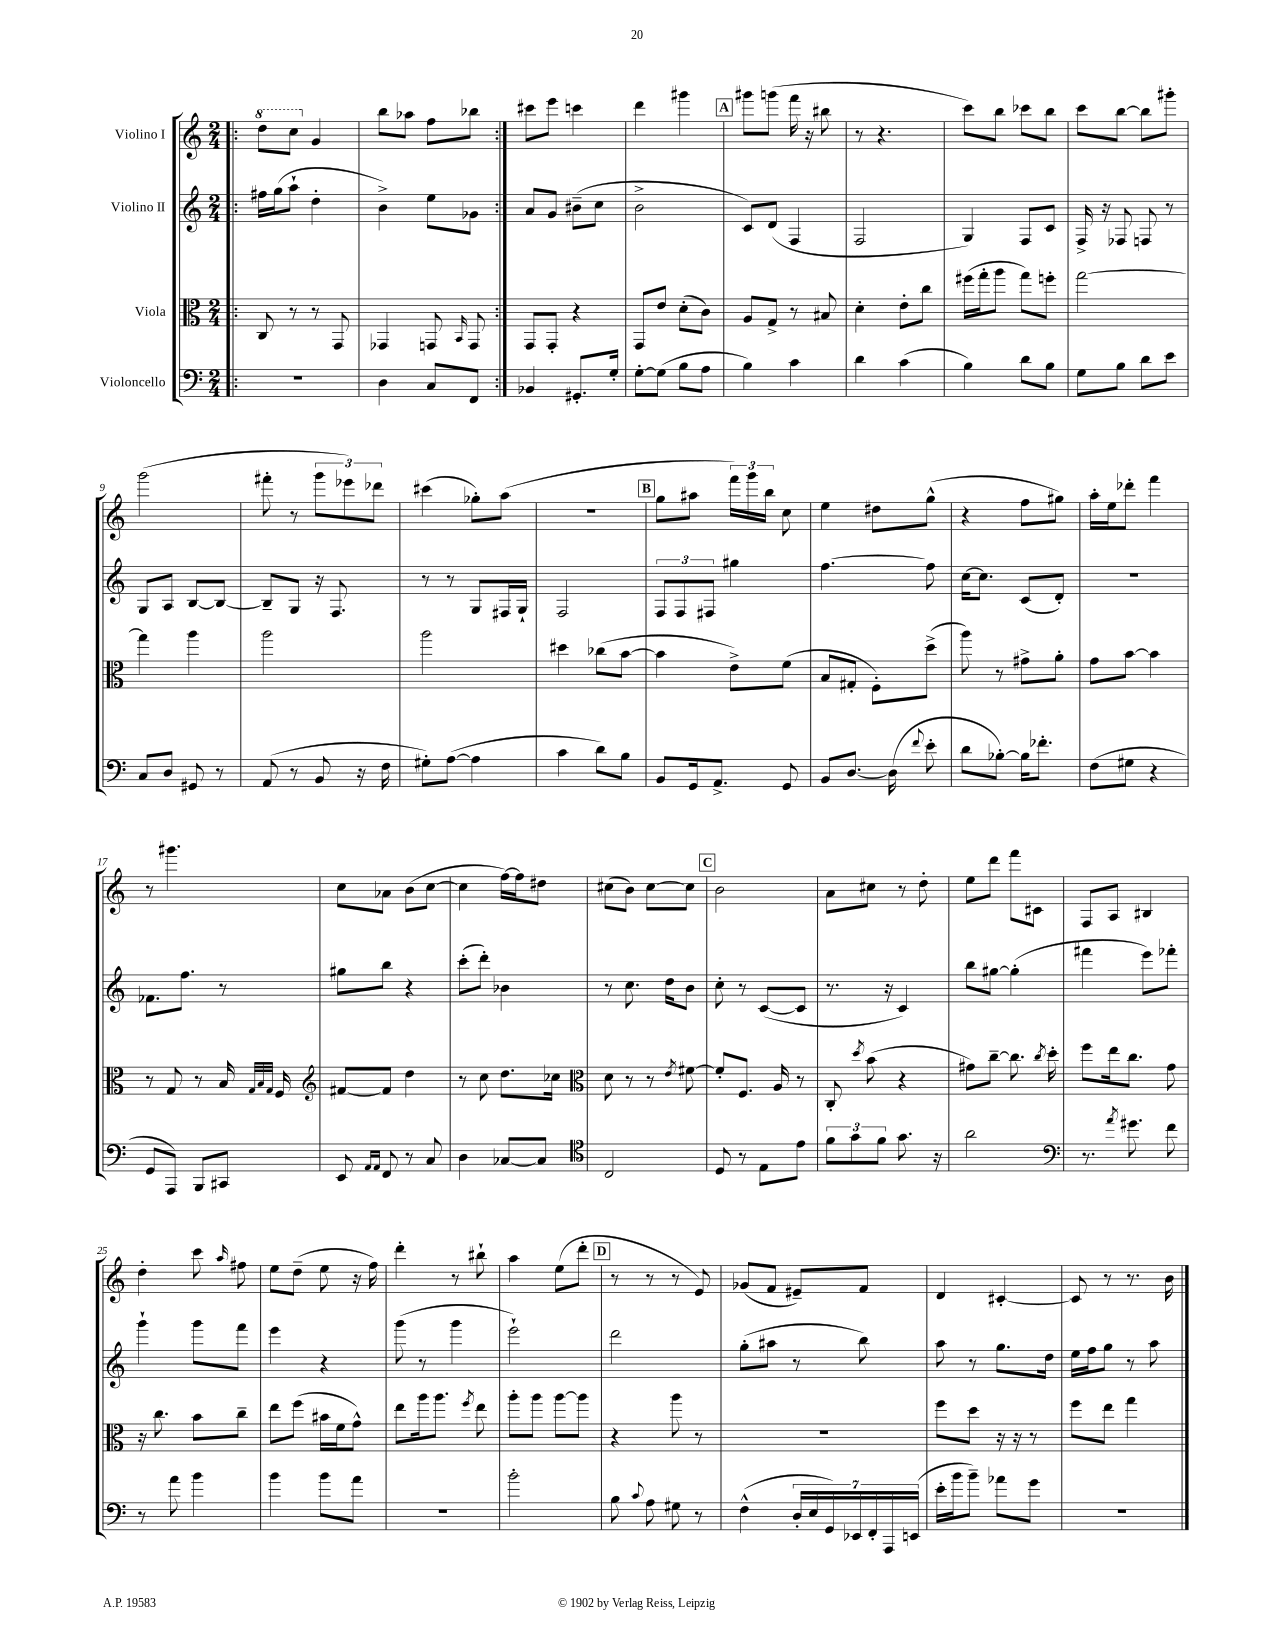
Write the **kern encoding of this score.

**kern	**kern	**kern	**kern
*part4	*part3	*part2	*part1
*staff4	*staff3	*staff2	*staff1
*I"Violoncello	*I"Viola	*I"Violino II	*I"Violino I
*clefF4	*clefC3	*clefG2	*clefG2
*k[]	*k[]	*k[]	*k[]
*M2/4	*M2/4	*M2/4	*M2/4
*	*	*	*8va
=1!|:	=1!|:	=1!|:	=1!|:
2r	8C/	16ff#X\LL	8ddd\L
.	.	(16gg\J	.
.	8r	8aa`\J	8ccc\J
*	*	*	*X8va
.	8r	4dd'\	4g/
.	8GG/	.	.
=2	=2	=2	=2
4D\	4GG-X/	4b^\)	8bb\L
.	.	.	8aa-X\J
8C/L	8GGn/	8ee\L	8ff\L
.	16qqBB/	.	.
8FF/J	8GG/	8g-X\J	8bb-X\J
=3:|!	=3:|!	=3:|!	=3:|!
4BB-X/	8GG/L	8a/L	8ccc#X\L
.	8GG'/J	8g/J	8eee\J
8.GG#X'/L	4r	(8b#X~\L	4cccn\
.	.	8cc\J	.
16G'/Jk	.	.	.
=4	=4	=4	=4
[8G'\L	8GG/L	2b^\	4ddd\
(8G\J]	8e/J	.	.
8B\L	(8d'\L	.	4ggg#X\
8A\J	8c\J)	.	.
!!LO:REH:place=s1:t=A
=5	=5	=5	=5
4B\)	8A/L	8c/L)	8ggg#X\L
.	8G^/J	(8d/J	(8gggn\J
4c\	8r	4F/	16fff\
.	.	.	16r
.	8B#X/	.	8bb#X\
=6	=6	=6	=6
4d\	4d'\	2F/	8r
.	.	.	4.r
(4c\	8e'\L	.	.
.	8cc\J	.	.
=7	=7	=7	=7
4B\)	(16ff#X\LL	4G/)	8ccc\L)
.	16gg'\J	.	.
.	8aa\J	.	8bb\J
8d\L	8gg\L)	8F/L	8ccc-X\L
8B\J	8ffn'\J	8c/J	8bb\J
=8	=8	=8	=8
8G\L	[2gg\	16F^/	8ccc\L
.	.	16r	.
8B\J	.	8F-X/	[8bb\J
8d\L	.	8Fn/	8bb\L]
8e\J	.	8r	8ggg#X'\J
!!LO:LB:g=z
=9	=9	=9	=9
8C/L	4gg\]	8G/L	(2ggg\
8D/J	.	8A/J	.
8GG#X/	4aa\	[8B/L	.
8r	.	8B/J_	.
=10	=10	=10	=10
(8AA/	2aa\	8B~/L]	8fff#X'\
8r	.	8G/J	8r
8BB/	.	16r	12ggg\L
.	.	8.F/	.
.	.	.	12eee-X\)
16r	.	.	.
.	.	.	12ddd-X\J
16F\	.	.	.
=11	=11	=11	=11
8G#X'\L)	2aa\	8r	(4ccc#X\
([8A\J	.	8r	.
4A\]	.	8G/L	8gg-X'\L)
.	.	16F#X/L	(8aa\J
.	.	16G`/JJ	.
=12	=12	=12	=12
4c\	4dd#X\	2F/	2r
8d\L)	(8cc-X\L	.	.
8B\J	[8b\J	.	.
!!LO:REH:place=s1:t=B
=13	=13	=13	=13
8BB/L	4b\]	12F/L	8gg\L
.	.	12F/	.
16GG/k	.	.	8aa#X\J
.	.	12F#X/J	.
8.AA^/J	.	.	.
.	8e^\L)	4gg#X\	24fff\LL)
.	.	.	24ggg\
.	.	.	24bb\JJ
8GG/	(8f\J	.	8cc\
=14	=14	=14	=14
8BB/L	8B/L	[4.ff\	4ee\
[8.D/J	8G#X'/J	.	.
.	8F'\L)	.	8dd#X\L
(16D\]	.	.	.
8qqf/	.	.	.
8e'\	(8dd^\J	8ff\]	(8gg^^\J
=15	=15	=15	=15
8d\L	8aa\)	[16cc\KL	4r
.	.	8.cc\J]	.
[8B-X'\J)	8r	.	.
16B-\KL]	8g#X^\L	(8c/L	8ff\L
8.f-X'\J	.	.	.
.	8a'\J	8d'/J)	8gg#X\J)
=16	=16	=16	=16
(8F\L	8g\L	2r	16aa'\LL
.	.	.	16ee\J
8G#X\J	[8b\J	.	8ddd-X'\J
4r	4b\]	.	4fff\
!!LO:LB:g=z
=17	=17	=17	=17
8GG/L	8r	8.f-X\L	8r
8AAA/J)	8G/	.	4.ggg#X\
.	.	8.ff\J	.
8BBB/L	8r	.	.
8CC#X/J	16B/	8r	.
.	32qqG/LLL	.	.
.	32qqB/	.	.
.	32qqG/JJJ	.	.
.	16F/	.	.
=18	=18	=18	=18
*	*clefG2	*	*
8EE/	[8f#X/L	8gg#X\L	8cc\L
16qqAA/LL	.	.	.
16qqAA/JJ	.	.	.
8FF/	8f#/J]	8bb\J	8a-X\J
8r	4dd\	4r	(8b\L
8C/	.	.	[8cc\J
=19	=19	=19	=19
4D\	8r	(8ccc'\L	4cc\]
.	8cc\	8ddd'\J)	.
[8C-X/L	8.dd\L	4b-X\	[16ff\LL)
.	.	.	16ff\J]
8C-/J]	.	.	8dd#X\J
.	16cc-X\Jk	.	.
=20	=20	=20	=20
*clefC4	*clefC3	*	*
2C/	8d\	8r	(8cc#X\L
.	8r	8.cc\	8b\J)
.	8r	.	[8cc#\L
.	.	16dd\KL	.
.	8qe/	.	.
.	[8f#X\	8b\J	8cc#\J]
!!LO:REH:place=s1:t=C
=21	=21	=21	=21
8D/	8f#'/L]	8cc'\	2b\
8r	8.F/J	8r	.
8E\L	.	([8c/L	.
.	16A/	.	.
8e\J	8r	8c/J]	.
=22	=22	=22	=22
12f\L	8C'/	8.r	8a\L
12g\	.	.	.
.	8qdd/	.	.
.	(8b\	.	8cc#X\J
12f\J	.	.	.
.	.	16r	.
8.g\	4r	4c/)	8r
.	.	.	8dd'\
16r	.	.	.
=23	=23	=23	=23
2a\	8g#X\L)	8bb\L	8ee\L
.	[8cc~\J	[8gg#X\J	8ddd\J
.	8.cc\]	(4gg#'\]	8fff\L
.	.	.	8c#X\J
.	8qcc/	.	.
.	16dd'\	.	.
=24	=24	=24	=24
*clefF4	*	*	*
8.r	8ff\L	4fff#X\	8F/L
.	16ee\k	.	8A/J
8qa/	.	.	.
8.g#X\	8.cc\J	.	.
.	.	8eee\L)	4B#X/
8f\	8g\	8fff-X'\J	.
!!LO:LB:g=z
=25	=25	=25	=25
8r	16r	4ggg`\	4dd'\
.	8.cc\	.	.
8a\	.	.	.
4b\	8b\L	8ggg\L	8ccc\
.	.	.	16qqaa/
.	8cc~\J	8fff\J	8ff#X\
=26	=26	=26	=26
4b\	8ee\L	4eee\	8ee\L
.	(8ff\J	.	(8dd~\J
8b\L	16b#X\LL	4r	8ee\
.	16f\J	.	.
8a\J	8g^^\J)	.	16r
.	.	.	16ff\)
=27	=27	=27	=27
2r	8ee\L	(8ggg\	4ddd'\
.	16aa\k	8r	.
.	8.aa\J	.	.
.	.	4ggg\	8r
.	8qff/	.	.
.	8ee\	.	8bb#X`\
=28	=28	=28	=28
2b'\	8aa'\L	2eee`\)	4aa\
.	8aa\J	.	.
.	[8aa\L	.	(8ee\L
.	8aa\J]	.	8ddd'\J
!!LO:REH:place=s1:t=D
=29	=29	=29	=29
8B\	4r	2ddd\	8r
8qqc/	.	.	.
8A\	.	.	8r
8G#X\	8aa\	.	8r
8r	8r	.	8e/)
=30	=30	=30	=30
(4F^^\	2r	(8gg'\L	(8g-X/L
.	.	8aa#X\J	8f/J
28D'/LL	.	8r	8e#X~/L)
28E/	.	.	.
28GG/)	.	.	.
28EE-X/	.	.	.
.	.	8bb\)	8f/J
28FF'/	.	.	.
28AAA/	.	.	.
(28EEn/JJ	.	.	.
=31	=31	=31	=31
16e'\LL	8ff\L	8aa\	4d/
16b\J	.	.	.
8b~\J)	8dd\J	8r	.
8a-X\L	16r	8.gg\L	[4c#X'/
.	16r	.	.
8g\J	8r	.	.
.	.	16dd\Jk	.
=32	=32	=32	=32
2r	8ff\L	16ee\LL	8c#/]
.	.	16ff\J	.
.	8ee\J	8gg\J	8r
.	4gg\	8r	8.r
.	.	8aa\	.
.	.	.	16b\
==	==	==	==
*-	*-	*-	*-
